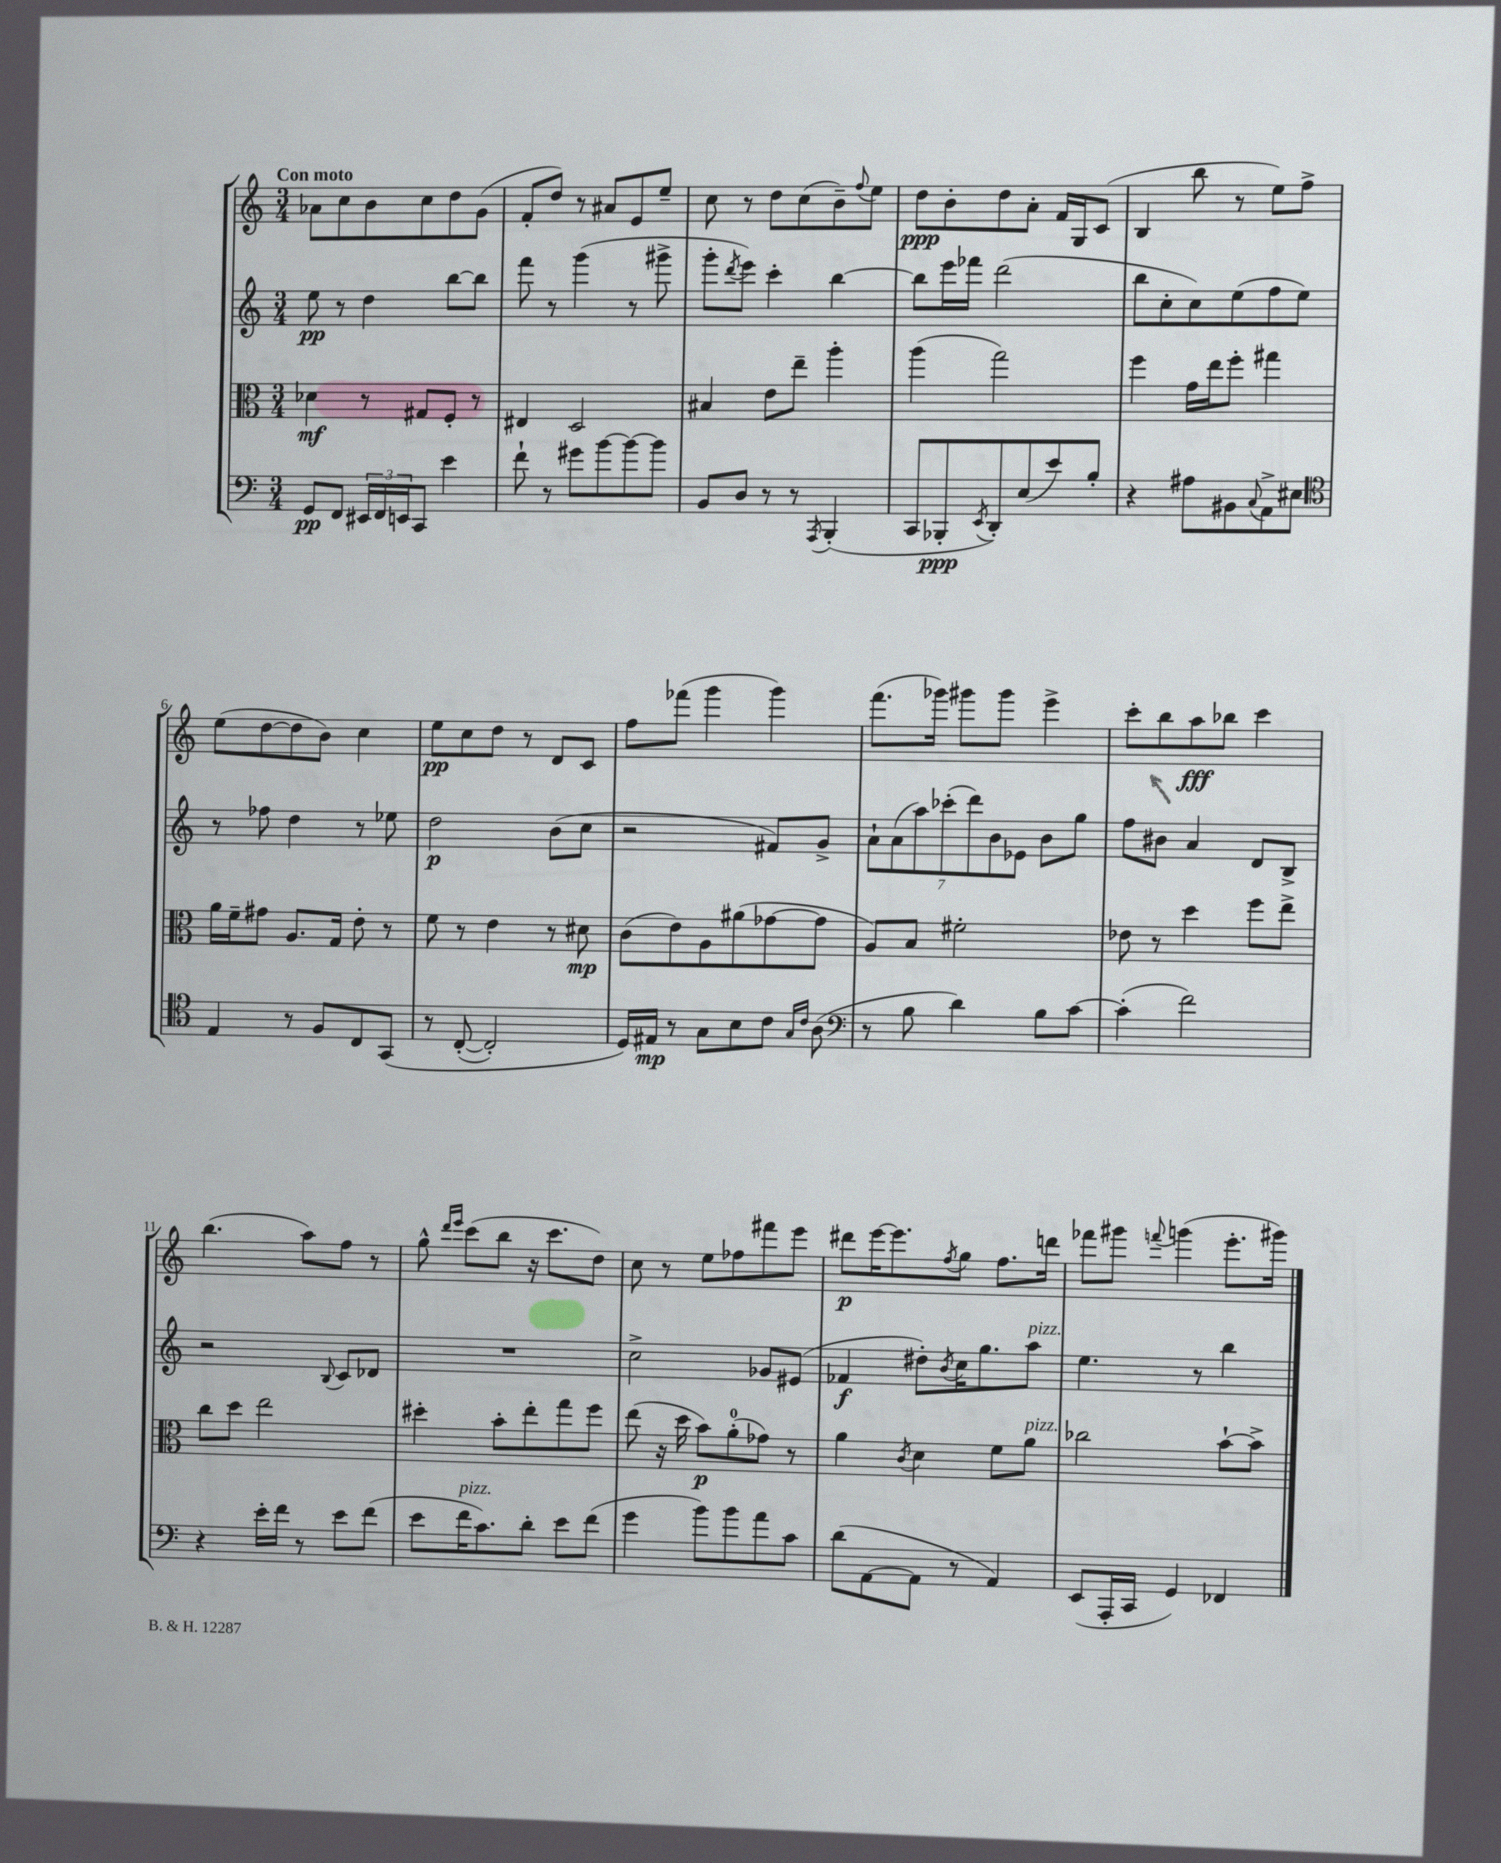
<<
\new StaffGroup <<
\new Staff = "s0" {
    \clef treble \key c \major \numericTimeSignature \time 3/4 \tempo "Con moto"
    aes'8 c''8 b'8 c''8 d''8 g'8( |
    f'8-. d''8) r8 ais'8 e'8 e''8-- |
    c''8 r8 d''8 c''8( b'8--) \appoggiatura { f''8 } e''8 |
    d''8\ppp b'8-. d''8 a'8-. f'16 g16 c'8( |
    b4 b''8 r8 e''8) f''8-> |
    e''8( d''8~ d''8 b'8) c''4 |
    e''8\pp c''8 d''8 r8 d'8 c'8 |
    f''8 fes'''8( g'''4 g'''4) |
    f'''8.( ges'''16) gis'''8 gis'''8 e'''4-> |
    c'''8-. b''8 a''8\fff bes''8 c'''4 |
    b''4.( a''8) f''8 r8 |
    g''8-^ \grace { d'''16 e'''16 } c'''8( b''8 r16 c'''8. d''8) |
    c''8 r8 e''8 fes''8 fis'''8 e'''8 |
    dis'''8\p e'''16~ e'''8. \acciaccatura { f''8 } g''8 f''8. d'''16 |
    fes'''8 gis'''8 \appoggiatura { f'''8 } g'''4( e'''8.-. gis'''16) \bar "|." |
}
\new Staff = "s1" {
    \clef treble \key c \major \numericTimeSignature \time 3/4
    e''8\pp r8 d''4 b''8~ b''8 |
    f'''8 r8 g'''4( r8 gis'''8-> |
    g'''8-. \acciaccatura { d'''8 } e'''8) c'''4-. b''4~ |
    b''8 e'''16 fes'''16 d'''2( |
    b''8 c''8-. c''8) e''8( f''8 e''8) |
    r8 fes''8 d''4 r8 ees''8 |
    d''2\p b'8( c''8 |
    r2 fis'8) g'8-> |
    \tuplet 7/4 { a'8-! a'8( a''8) ces'''8-.( d'''8) b'8 ees'8 } b'8 g''8 |
    f''8 bis'8 a'4 d'8 b8-> |
    r2 \appoggiatura { b8 } c'8 des'8 |
    R2. |
    c''2-> ges'8 eis'8( |
    fes'4\f dis''8-.) \acciaccatura { b'8 } c''16 g''8. a''8^\markup { \italic "pizz." } |
    e''4. r8 b''4 \bar "|." |
}
\new Staff = "s2" {
    \clef alto \key c \major \numericTimeSignature \time 3/4
    des'4\mf r8 gis8 f8-. r8 |
    eis4 d2 |
    bis4 e'8 e''8-- a''4-. |
    a''4( g''2) |
    f''4 g'16 e''16 f''8-. gis''4 |
    a'16 f'16-- gis'8 a8. g16 e'8-. r8 |
    f'8 r8 e'4 r8 dis'8\mp |
    c'8( e'8) a8 ais'8( ges'8~ ges'8 |
    a8) b8 fis'2-. |
    ees'8 r8 d''4 f''8 e''8-> |
    c''8 d''8 e''2 |
    dis''4-. b'8-. e''8-. g''8 f''8 |
    e''8( r16 d''16 b'8\p) a'8-0-.( ges'8) r8 |
    a'4 \acciaccatura { c'8 } d'4 f'8 a'8^\markup { \italic "pizz." } |
    ces''2 b'8~-! b'8-> \bar "|." |
}
\new Staff = "s3" {
    \clef bass \key c \major \numericTimeSignature \time 3/4
    g,8\pp f,8 \tuplet 3/2 { eis,16 f,16 e,16 } c,8 e'4 |
    f'8-! r8 gis'8 b'8~ b'8~ b'8 |
    b,8 d8 r8 r8 \acciaccatura { a,,8 } b,,4-.( |
    c,8 bes,,8-.\ppp \acciaccatura { e,8 } d,8-.) e8( e'8) b8-. |
    r4 ais8 bis,8 \appoggiatura { c8 } a,8-> eis8 |
    \clef tenor e4 r8 f8 c8 g,8\( |
    r8 c8~-.( c2-.) |
    d16\) eis16\mp r8 g8 b8 c'8 \grace { g16 c'16 } a8( |
    \clef bass r8 b8 d'4) b8 c'8~ |
    c'4-.( f'2) |
    r4 e'16-. f'16 r8 e'8 f'8( |
    e'8 f'16^\markup { \italic "pizz." } c'8.) d'8-. e'8 f'8( |
    g'4 b'8) b'8 a'8 c'8 |
    d'8( a,8~ a,8 r8 a,4) |
    e,8( a,,16-. c,16 g,4) fes,4 \bar "|." |
}
>>
>>
